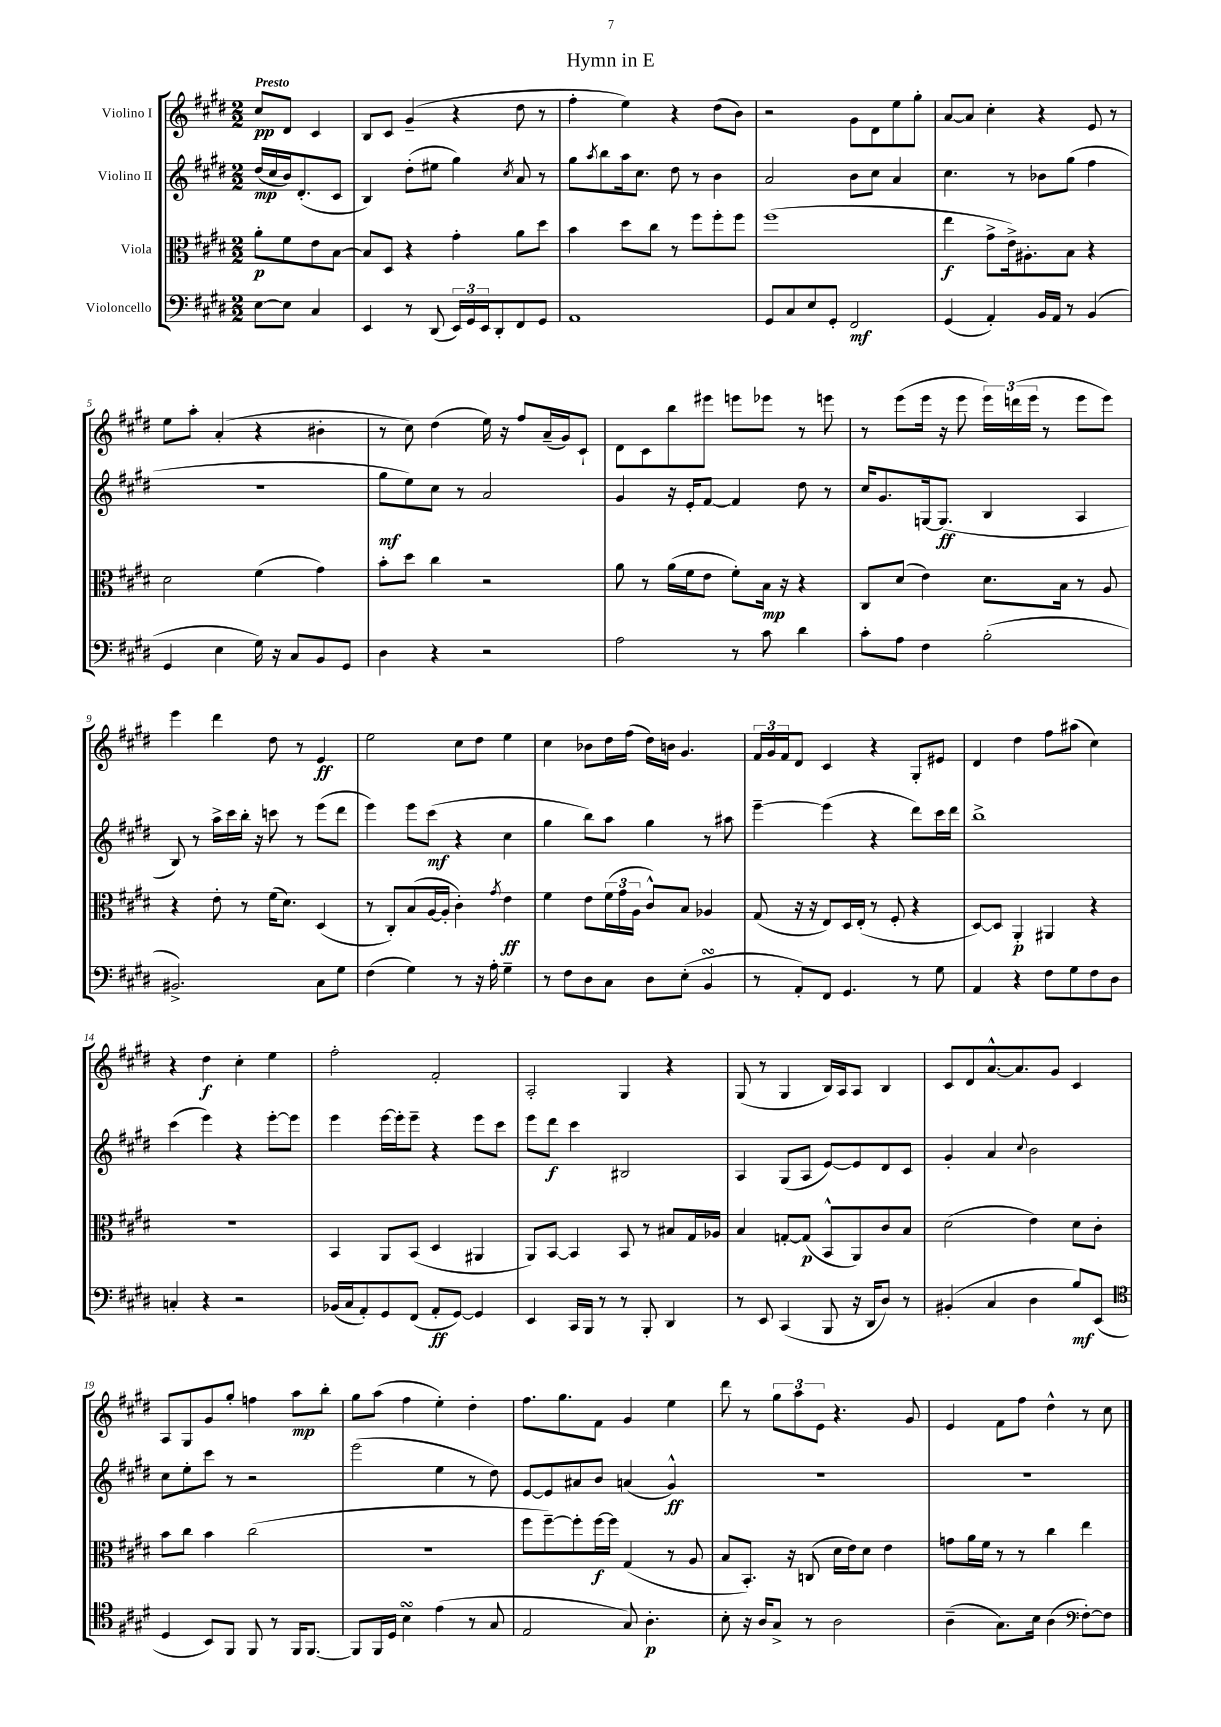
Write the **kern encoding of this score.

**kern	**dynam	**kern	**dynam	**kern	**dynam	**kern	**dynam
*part4	*part4	*part3	*part3	*part2	*part2	*part1	*part1
*staff4	*staff4	*staff3	*staff3	*staff2	*staff2	*staff1	*staff1
*I"Violoncello	*	*I"Viola	*	*I"Violino II	*	*I"Violino I	*
*clefF4	*	*clefC3	*	*clefG2	*	*clefG2	*
*k[f#c#g#d#]	*	*k[f#c#g#d#]	*	*k[f#c#g#d#]	*	*k[f#c#g#d#]	*
*M2/2	*	*M2/2	*	*M2/2	*	*M2/2	*
=	=	=	=	=	=	=	=
!	!	!	!	!	!	!LO:TX:a:B:t=Presto	!
[8E\L	.	8a'\L	p	(16dd#/LL	mp	8cc#/L	pp
.	.	.	.	16cc#/	.	.	.
8E\J]	.	8f#\	.	16b/J)	.	8d#/J	.
.	.	.	.	(8.d#'/	.	.	.
4C#/	.	8e\	.	.	.	4c#/	.
.	.	[8B\J	.	8c#/J	.	.	.
=1	=1	=1	=1	=1	=1	=1	=1
4EE/	.	8B/L]	.	4B/)	.	8B/L	.
.	.	8D#/J	.	.	.	8c#/J	.
8r	.	4r	.	(8dd#'\L	.	(4g#~/	.
(8DD#/	.	.	.	8ee#X\J	.	.	.
24EE/LL)	.	4g#'\	.	4gg#\)	.	4r	.
24GG#/	.	.	.	.	.	.	.
24EE/J	.	.	.	.	.	.	.
8DD#'/	.	.	.	.	.	.	.
.	.	.	.	8qcc#/	.	.	.
8FF#/	.	8a\L	.	8a/	.	8dd#\	.
8GG#/J	.	8dd#\J	.	8r	.	8r	.
=2	=2	=2	=2	=2	=2	=2	=2
1AA	.	4b\	.	8gg#\L	.	4ff#'\	.
.	.	.	.	8qaa/	.	.	.
.	.	.	.	8bb\	.	.	.
.	.	8dd#\L	.	16aa\k	.	4ee\)	.
.	.	.	.	8.cc#\J	.	.	.
.	.	8cc#\J	.	.	.	.	.
.	.	8r	.	8dd#\	.	4r	.
.	.	8ff#\L	.	8r	.	.	.
.	.	8ff#'\	.	4b\	.	(8dd#\L	.
.	.	8ff#\J	.	.	.	8b\J)	.
=3	=3	=3	=3	=3	=3	=3	=3
8GG#/L	.	(1ff#	.	2a/	.	2r	.
8C#/	.	.	.	.	.	.	.
8E/	.	.	.	.	.	.	.
8GG#'/J	.	.	.	.	.	.	.
2FF#/	mf	.	.	8b\L	.	8g#\L	.
.	.	.	.	8cc#\J	.	8d#\	.
.	.	.	.	4a/	.	8ee\	.
.	.	.	.	.	.	8gg#'\J	.
=4	=4	=4	=4	=4	=4	=4	=4
(4GG#/	.	4ee\	f	4.cc#\	.	[8a/L	.
.	.	.	.	.	.	8a/J]	.
4AA'/)	.	8g#^\L	.	.	.	4cc#'\	.
.	.	16e^\k)	.	8r	.	.	.
.	.	8.A#X'\	.	.	.	.	.
16BB/LL	.	.	.	8b-X\L	.	4r	.
16AA/JJ	.	.	.	.	.	.	.
8r	.	8B\J	.	(8gg#\J	.	.	.
(4BB/	.	4r	.	4ff#\	.	8e/	.
.	.	.	.	.	.	8r	.
!!LO:LB:g=z
=5	=5	=5	=5	=5	=5	=5	=5
4GG#/	.	2d#\	.	1r	.	8ee\L	.
.	.	.	.	.	.	8aa'\J	.
4E\	.	.	.	.	.	(4a'/	.
16G#\)	.	(4f#\	.	.	.	4r	.
16r	.	.	.	.	.	.	.
8C#/L	.	.	.	.	.	.	.
8BB/	.	4g#\)	.	.	.	4b#X'\	.
8GG#/J	.	.	.	.	.	.	.
=6	=6	=6	=6	=6	=6	=6	=6
4D#\	.	8b'\L	.	8gg#\L	mf	8r	.
.	.	8dd#\J	.	8ee\)	.	8cc#\)	.
4r	.	4cc#\	.	8cc#\J	.	(4dd#\	.
.	.	.	.	8r	.	.	.
2r	.	2r	.	2a/	.	16ee\)	.
.	.	.	.	.	.	16r	.
.	.	.	.	.	.	8ff#/L	.
.	.	.	.	.	.	(16a~/L	.
.	.	.	.	.	.	16g#/J)	.
.	.	.	.	.	.	8c#`/J	.
=7	=7	=7	=7	=7	=7	=7	=7
2A\	.	8a\	.	4g#/	.	8d#\L	.
.	.	8r	.	.	.	8c#\	.
.	.	(16a\LL	.	16r	.	8bb\	.
.	.	16f#\J	.	16e'/KL	.	.	.
.	.	8e\J	.	[8f#/J	.	8eee#X\J	.
8r	.	8f#'\L)	.	4f#/]	.	8eeen\L	.
8c#\	.	16B\Jk	mp	.	.	8eee-X\J	.
.	.	16r	.	.	.	.	.
4d#\	.	4r	.	8dd#\	.	8r	.
.	.	.	.	8r	.	8eeen\	.
=8	=8	=8	=8	=8	=8	=8	=8
8c#'\L	.	8C#/L	.	16cc#/KL	.	8r	.
.	.	.	.	8.g#/	.	.	.
8A\J	.	(8d#/J	.	.	.	(8eee\L	.
4F#\	.	4e\)	.	[16Gn/k	.	16eee\Jk	.
.	.	.	.	(8.G/J]	ff	16r	.
.	.	.	.	.	.	8eee\	.
(2B'\	.	8.d#\L	.	4B/	.	24eee\LL)	.
.	.	.	.	.	.	(24dddn\	.
.	.	.	.	.	.	24eee\JJ	.
.	.	.	.	.	.	8r	.
.	.	16B\Jk	.	.	.	.	.
.	.	8r	.	4A/	.	8eee\L	.
.	.	8A/	.	.	.	8eee\J)	.
!!LO:LB:g=z
=9	=9	=9	=9	=9	=9	=9	=9
2.BB#X^/)	.	4r	.	8B/)	.	4eee\	.
.	.	.	.	8r	.	.	.
.	.	8e'\	.	16aa^\LL	.	4ddd#\	.
.	.	.	.	16ccc#\	.	.	.
.	.	8r	.	16bb'\JJ	.	.	.
.	.	.	.	16r	.	.	.
.	.	(16f#\KL	.	8cccn\	.	8dd#\	.
.	.	8.d#\J)	.	.	.	.	.
.	.	.	.	8r	.	8r	.
8C#\L	.	(4D#/	.	(8eee\L	.	4e/	ff
8G#\J	.	.	.	8ddd#\J	.	.	.
=10	=10	=10	=10	=10	=10	=10	=10
(4F#\	.	8r	.	4eee\)	.	2ee\	.
.	.	8C#'/L)	.	.	.	.	.
4G#\)	.	(8B/	.	8eee\L	.	.	.
.	.	[16A/L	.	(8ccc#\J	mf	.	.
.	.	16A'/JJ]	.	.	.	.	.
8r	.	4c#'\)	.	4r	.	8cc#\L	.
16r	.	.	.	.	.	8dd#\J	.
16A'\	.	.	.	.	.	.	.
.	.	8qg#/	.	.	.	.	.
4G#~\	.	4e\	ff	4cc#\	.	4ee\	.
=11	=11	=11	=11	=11	=11	=11	=11
8r	.	4f#\	.	4gg#\	.	4cc#\	.
8F#\L	.	.	.	.	.	.	.
8D#\	.	8e\L	.	8bb\L)	.	8b-X\L	.
8C#\J	.	(24f#\L	.	8aa\J	.	16dd#\L	.
.	.	24g#\	.	.	.	.	.
.	.	.	.	.	.	(16ff#\JJ	.
.	.	24A\JJ	.	.	.	.	.
8D#\L	.	8c#^^/L)	.	4gg#\	.	16dd#\LL)	.
.	.	.	.	.	.	16bn\JJ	.
(8E'\J	.	8B/J	.	.	.	4.g#/	.
4BBsSSS/	.	4A-X/	.	8r	.	.	.
.	.	.	.	8aa#X\	.	.	.
=12	=12	=12	=12	=12	=12	=12	=12
8r	.	(8G#/	.	[4eee~\	.	24f#/LL	.
.	.	.	.	.	.	24g#/	.
.	.	.	.	.	.	24f#/J	.
8AA'/L)	.	16r	.	.	.	8d#/J	.
.	.	16r	.	.	.	.	.
8FF#/J	.	8E/L)	.	(4eee\]	.	4c#/	.
4.GG#/	.	16D#/L	.	.	.	.	.
.	.	(16E'/JJ	.	.	.	.	.
.	.	8r	.	4r	.	4r	.
.	.	8F#'/	.	.	.	.	.
8r	.	4r	.	8ddd#\L)	.	8G#'/L	.
8G#\	.	.	.	16ccc#\L	.	8e#X/J	.
.	.	.	.	16ddd#\JJ	.	.	.
=13	=13	=13	=13	=13	=13	=13	=13
4AA/	.	[8D#/L)	.	1bb^	.	4d#/	.
.	.	8D#/J]	.	.	.	.	.
4r	.	4AA'/	p	.	.	4dd#\	.
8F#\L	.	4AA#X/	.	.	.	8ff#\L	.
8G#\	.	.	.	.	.	(8aa#X\J	.
8F#\	.	4r	.	.	.	4cc#\)	.
8D#\J	.	.	.	.	.	.	.
!!LO:LB:g=z
=14	=14	=14	=14	=14	=14	=14	=14
4Cn'/	.	1r	.	(4ccc#\	.	4r	.
4r	.	.	.	4eee\)	.	4dd#\	f
2r	.	.	.	4r	.	4cc#'\	.
.	.	.	.	[8eee'\L	.	4ee\	.
.	.	.	.	8eee\J]	.	.	.
=15	=15	=15	=15	=15	=15	=15	=15
(16BB-X/LL	.	4BB/	.	4eee\	.	2ff#'\	.
16C#/J	.	.	.	.	.	.	.
8AA'/)	.	.	.	.	.	.	.
8GG#/	.	8AA/L	.	[16eee\LL	.	.	.
.	.	.	.	16eee'\J]	.	.	.
(8FF#/J	.	(8BB/J	.	8eee~\J	.	.	.
8AA'/L	ff	4D#/	.	4r	.	2f#'/	.
[8GG#/J)	.	.	.	.	.	.	.
4GG#/]	.	4AA#X/	.	8eee\L	.	.	.
.	.	.	.	8ccc#\J	.	.	.
=16	=16	=16	=16	=16	=16	=16	=16
4EE/	.	8AA/L)	.	8eee\L	.	2A'/	.
.	.	[8BB/J	.	8ddd#\J	f	.	.
16CC#/LL	.	4BB/]	.	4ccc#\	.	.	.
16BBB/JJ	.	.	.	.	.	.	.
8r	.	.	.	.	.	.	.
8r	.	8BB/	.	2B#X/	.	4G#/	.
8BBB'/	.	8r	.	.	.	.	.
4DD#/	.	8B#X/L	.	.	.	4r	.
.	.	16G#/L	.	.	.	.	.
.	.	16A-X/JJ	.	.	.	.	.
=17	=17	=17	=17	=17	=17	=17	=17
8r	.	4B/	.	4A/	.	(8G#/	.
8EE/	.	.	.	.	.	8r	.
(4CC#/	.	[8Gn'/L	.	(8G#/L	.	4G#/	.
.	.	(8G/J]	p	8A/J	.	.	.
8BBB/	.	8BB^^/L	.	[8e/L)	.	16B/LL)	.
.	.	.	.	.	.	16A/J	.
16r	.	8AA/)	.	8e/]	.	8A/J	.
16DD#/KL	.	.	.	.	.	.	.
8D#/J)	.	8c#/	.	8d#/	.	4B/	.
8r	.	8B/J	.	8c#/J	.	.	.
=18	=18	=18	=18	=18	=18	=18	=18
(4BB#X'/	.	(2d#\	.	4g#'/	.	8c#/L	.
.	.	.	.	.	.	8d#/	.
4C#/	.	.	.	4a/	.	[8.a^^/	.
.	.	.	.	.	.	8.a/]	.
.	.	.	.	8qqcc#/	.	.	.
4D#\	.	4e\)	.	2b\	.	.	.
.	.	.	.	.	.	8g#/J	.
8B/L)	mf	8d#\L	.	.	.	4c#/	.
(8EE/J	.	8c#'\J	.	.	.	.	.
!!LO:LB:g=z
=19	=19	=19	=19	=19	=19	=19	=19
*clefC4	*	*	*	*	*	*	*
4D#/	.	8b\L	.	8cc#\L	.	8A/L	.
.	.	8cc#\J	.	8ee'\	.	8G#/	.
8BB/L)	.	4b\	.	8ccc#\J	.	8g#/	.
8FF#/J	.	.	.	8r	.	8gg#'/J	.
8FF#/	.	(2cc#\	.	2r	.	4ffn\	.
8r	.	.	.	.	.	.	.
16FF#/KL	.	.	.	.	.	8aa\L	mp
[8.FF#/J	.	.	.	.	.	.	.
.	.	.	.	.	.	8bb'\J	.
=20	=20	=20	=20	=20	=20	=20	=20
8FF#/L]	.	1r	.	(2eee\	.	8gg#\L	.
16FF#/L	.	.	.	.	.	(8aa\J	.
16D#/JJ	.	.	.	.	.	.	.
4BsSSS\	.	.	.	.	.	4ff#\	.
(4e\	.	.	.	4ee\	.	4ee'\)	.
8r	.	.	.	8r	.	4dd#'\	.
8G#/	.	.	.	8dd#\)	.	.	.
=21	=21	=21	=21	=21	=21	=21	=21
2E/	.	8ff#\L	.	[8e/L	.	8.ff#\L	.
.	.	[8ff#~\)	.	8e/]	.	.	.
.	.	.	.	.	.	8.gg#\	.
.	.	8ff#'\]	.	8a#X/	.	.	.
.	.	[16ff#\L	f	8b/J	.	8f#\J	.
.	.	16ff#\JJ]	.	.	.	.	.
8G#/)	.	(4G#/	.	(4an/	.	4g#/	.
4.A'\	p	.	.	.	.	.	.
.	.	8r	.	4g#^^/)	ff	4ee\	.
.	.	8A/	.	.	.	.	.
=22	=22	=22	=22	=22	=22	=22	=22
8B'\	.	8B/L	.	1r	.	8ddd#\	.
16r	.	8.BB'/J)	.	.	.	8r	.
16A/KL	.	.	.	.	.	.	.
8G#^/J	.	.	.	.	.	12gg#\L	.
.	.	16r	.	.	.	.	.
.	.	.	.	.	.	12aa\	.
8r	.	(8Cn/	.	.	.	.	.
.	.	.	.	.	.	12e\J	.
2A\	.	16d#\LL	.	.	.	4.r	.
.	.	16e\J)	.	.	.	.	.
.	.	8d#\J	.	.	.	.	.
.	.	4e\	.	.	.	.	.
.	.	.	.	.	.	8g#/	.
=23	=23	=23	=23	=23	=23	=23	=23
(4A~\	.	8gn\L	.	1r	.	4e/	.
.	.	16a\L	.	.	.	.	.
.	.	16f#\JJ	.	.	.	.	.
8.G#\L)	.	8r	.	.	.	8f#\L	.
.	.	8r	.	.	.	8ff#\J	.
16B\Jk	.	.	.	.	.	.	.
(4A\	.	4cc#\	.	.	.	4dd#^^\	.
*clefF4	*	*	*	*	*	*	*
[8F#'\L)	.	4ee\	.	.	.	8r	.
8F#\J]	.	.	.	.	.	8cc#\	.
==	==	==	==	==	==	==	==
*-	*-	*-	*-	*-	*-	*-	*-
